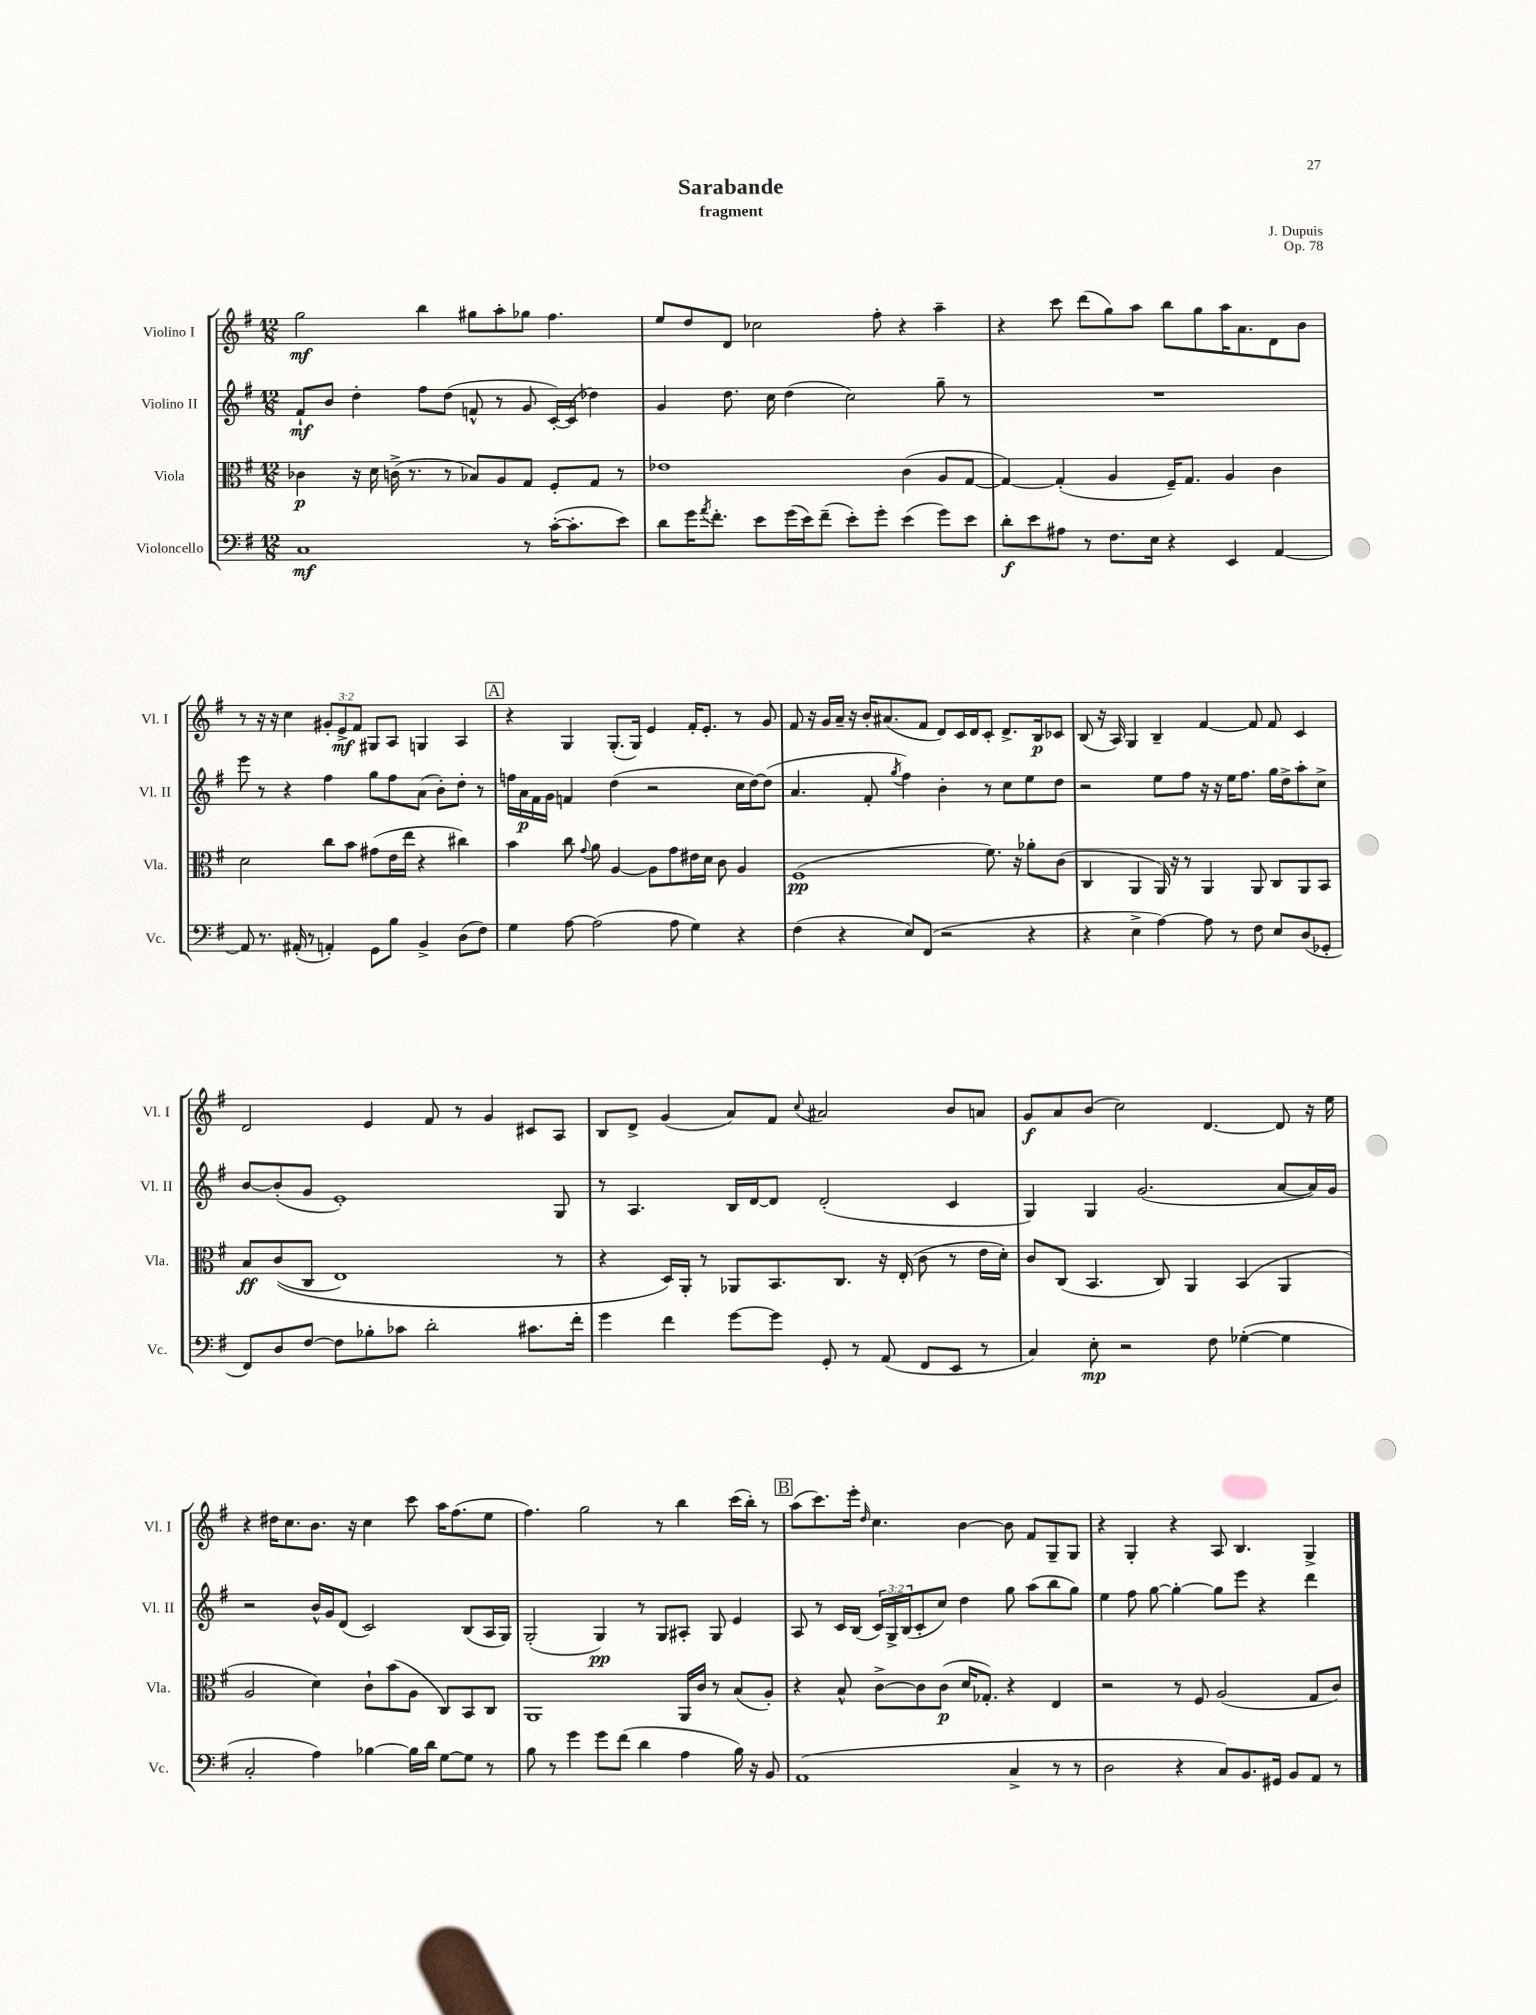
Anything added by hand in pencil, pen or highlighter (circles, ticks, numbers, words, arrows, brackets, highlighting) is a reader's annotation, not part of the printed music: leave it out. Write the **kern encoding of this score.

**kern	**kern	**kern	**kern
*staff4	*staff3	*staff2	*staff1
*clefF4	*clefC3	*clefG2	*clefG2
*k[f#]	*k[f#]	*k[f#]	*k[f#]
*M12/8	*M12/8	*M12/8	*M12/8
1C	4c-\	8f#`/L	2gg\
.	.	8b/J	.
.	16r	4dd'\	.
.	16d\	.	.
.	(16c^\	.	.
.	8.r	.	.
.	.	8ff#\L	4bb\
.	8r	(8dd\J	.
.	8B-/L)	8f^^/	8gg#\L
.	8A/	8r	8aa'\
8r	8G/J	8g/	8gg-\J
([16c'\LK	8F#'/L	[16c'/LL)	4.ff#\
8.c'\]	.	(16c/]JJ	.
.	8G/J	4dd-\)	.
8e\J)	8r	.	.
=	=	=	=
8d\L	1e-	4g/	8ee/L
16g\K	.	.	8dd/
8qa/	.	.	.
8.f#'\J	.	.	.
.	.	8.dd\	8d/J
8e\L	.	.	2cc-\
.	.	16cc\	.
(16g\L	.	(4dd\	.
16e\J)	.	.	.
(8f#~\J	.	.	.
8e'\L)	.	2cc\)	.
8g'\J	.	.	8ff#'\
(4e\	(4c\	.	4r
8g\L)	8A/L	8gg~\	4aa~\
8e\J	[8G/J	8r	.
=	=	=	=
8d'\L	4G/_)	1.r	4r
8e\	.	.	.
8A#\J	(4G'/]	.	8ccc\
8r	.	.	(8ddd\L
8.F#\L	4A/	.	8gg\)
.	.	.	8aa\J
16E\Jk	.	.	.
4r	16F#~/LK)	.	8bb\L
.	8.G/J	.	.
.	.	.	8gg\
4EE/	4A/	.	16aa\K
.	.	.	8.a\
[4AA/	4c\	.	8d\
.	.	.	8b\J
=	=	=	=
8AA/]	2d\	8eee\	8r
8.r	.	8r	16r
.	.	.	16r
.	.	4r	4cc\
(16AA#'/	.	.	.
8r	.	.	.
4AA'/)	8cc\L	4ff#\	12g#'/L
.	.	.	12e^/
.	8b\J	.	.
.	.	.	12f#/J
8GG\L	(8g#\L	8gg\L	8G#/L
8B\J	16e\L	8ff#\	8A/J
.	16ee\JJ	.	.
4BB^/	4r	(8a\J	4G/
.	.	8b'\L)	.
(8D\L	4cc#\)	8dd'\J	4A/
8F#\J)	.	8r	.
=	=	=	=
4G\	4b\	16ff\LL	4r
.	.	16a\	.
.	.	16f#\	.
.	.	16g\JJ	.
[8A\	8cc\	4f/	4G/
.	8qqg/	.	.
(2A\]	8a\	.	.
.	[4A/	(4dd\	(8.G'/L
.	.	.	16G/Jk)
.	8A\]L	2r	4e/
8A\	8g\	.	.
4G\)	16e#\L	.	16f#'/LK
.	16d\JJ	.	8.e'/J
.	8c\	.	.
4r	4A/	16cc\LL	8r
.	.	[16dd\J)	.
.	.	(8dd\]J	8g/
=	=	=	=
(4F#\	(1F#	4.a/	8f#/
.	.	.	16r
.	.	.	16g/LL
4r	.	.	16a~/JJ
.	.	.	16r
.	.	8f#'/	16b'/LK
.	.	.	(8.a#/
.	.	8qgg/	.
8E/L)	.	4ff#\)	.
(8FF#/J	.	.	8f#/J
2r	.	4b'\	8d/L)
.	.	.	16c/L
.	.	.	16d/J
.	8.f#\)	8r	8c'/J
.	.	8cc\L	8.d^/L
.	16r	.	.
4r	8a-'\L	8ee\	.
.	.	.	16B/k
.	(8c\J	8dd\J	8c-/J
=	=	=	=
4r	4C/	2r	(8B/
.	.	.	16r
.	.	.	16A/)
4E^\	4AA/	.	4G/
[4A\)	16AA/)	8ee\L	4B~/
.	16r	.	.
.	8r	8ff#\J	.
8A\]	4AA/	16r	[4f#/
.	.	16r	.
8r	.	16ee\LK	.
.	.	8.ff#\J	.
8F#\	8AA/	.	8f#/]
8E/L	8C/L	16gg\LL	8f#/
.	.	16dd^\J	.
(8D/	8AA/	8aa'\	4c/
8GG-'/J	8BB/J	8cc^\J	.
=	=	=	=
8FF#/L)	8B/L	[8b/L	2d/
8D/	&((8c/	(8b'/]	.
[8F#/J	8C/J	8g/J	.
8F#\]L	1E)	1e')	.
8B-'\	.	.	4e/
8c-\J	.	.	.
2d'\	.	.	8f#/
.	.	.	8r
.	.	.	4g/
8.c#\L	.	.	8c#/L
.	8r	8G/	8A/J
16f#'\Jk	.	.	.
=	=	=	=
4g\	4r	8r	8B/L
.	.	4.A/	8d^/J
4f#\	16D/LL&)	.	(4g/
.	16AA'/JJ	.	.
.	8r	.	.
[8g\L	8AA-/L	16B/LL	8a/L)
.	.	[16d/J	.
8g\]J	8.BB/	8d/]J	8f#/J
.	.	.	8qqcc/
8GG'/	.	(2d'/	2a#/
.	8.C/J	.	.
8r	.	.	.
(8AA/	16r	.	.
.	(16E'/	.	.
8FF#/L	8c\	.	.
8EE/J	8r	4c/	8b/L
8r	16e\LL	.	8a/J
.	16d'\JJ)	.	.
=	=	=	=
4C/)	8c/L	4G/)	8g/L
.	(8C/J	.	8a/
8E'\	4.BB/	4G/	(8b/J
2r	.	.	2cc\)
.	.	(2.g/	.
.	8C/)	.	.
.	4AA/	.	.
8F#\	.	.	[4.d/
([4G-'\	(4BB/	.	.
4G-\]	4AA/	[8a/L	8d/]
.	.	16a/]L)	16r
.	.	16g/JJ	16ee\
=	=	=	=
2C'/	2A/	2r	4r
.	.	.	16dd#\LK
.	.	.	8.cc\
4A\)	4d\)	16b^^/LL	8.b\J
.	.	16g/J	.
.	.	(8d/J	.
.	.	.	16r
[4B-\	8c`\L	2c/)	4cc\
.	(8b\	.	.
16B-\]LL	8A\J	.	8ccc\
16d\JJ	.	.	.
[8G\L	8C/L)	.	16aa\LK
.	.	.	(8.ff#\
8G\]J	8BB/	(8B/L	.
8r	8C/J	16A/L	8ee\J
.	.	16G/JJ)	.
=	=	=	=
8B\	1AA	(2G'/	4.ff#\)
8r	.	.	.
4g\	.	.	.
.	.	.	2gg\
8g\L	.	4G/)	.
(8f#\J	.	.	.
4d\	.	8r	.
.	.	8G/L	8r
4A\	16AA/LL	8A#'/J	4bb\
.	16c/JJ	.	.
.	8r	8G/	.
16B\)	(8B/L	4e/	(16ccc\LL
16r	.	.	16bb'\JJ)
8BB/	8A'/J)	.	8r
=	=	=	=
(1AA	4r	8A/	(8aa\L
.	.	8r	8.ccc\)
.	8B^^/	16c/LL	.
.	.	(16B/JJ	16eee'\Jk
.	.	.	16qqdd/
.	[8c^\L	24c/LL)	4.cc\
.	.	24G^/	.
.	.	(24B/J	.
.	8c\]	8c'/	.
.	(8c\J	8cc/J)	.
.	16d/LK	4dd\	[4b\
.	8.G-'/J)	.	.
4C^/	4r	8gg\	8b\]
.	.	(8aa\L	8f#/L
8r	4E/	8bb\	8G~/
8r	.	8gg\J)	8G/J
=	=	=	=
2D\	2r	4ee\	4r
.	.	8ff#\	4G'/
.	.	[8gg\	.
4r	8r	4gg'\_	4r
.	8F#/	.	.
8C/L)	(2A/	8gg\]L	8A/
8.BB/	.	8eee\J	4.B/
.	.	4r	.
16GG#/Jk	.	.	.
8BB/L	.	.	.
8AA/J	8G/L	4ddd\	4G^/
8r	8c/J)	.	.
==	==	==	==
*-	*-	*-	*-
